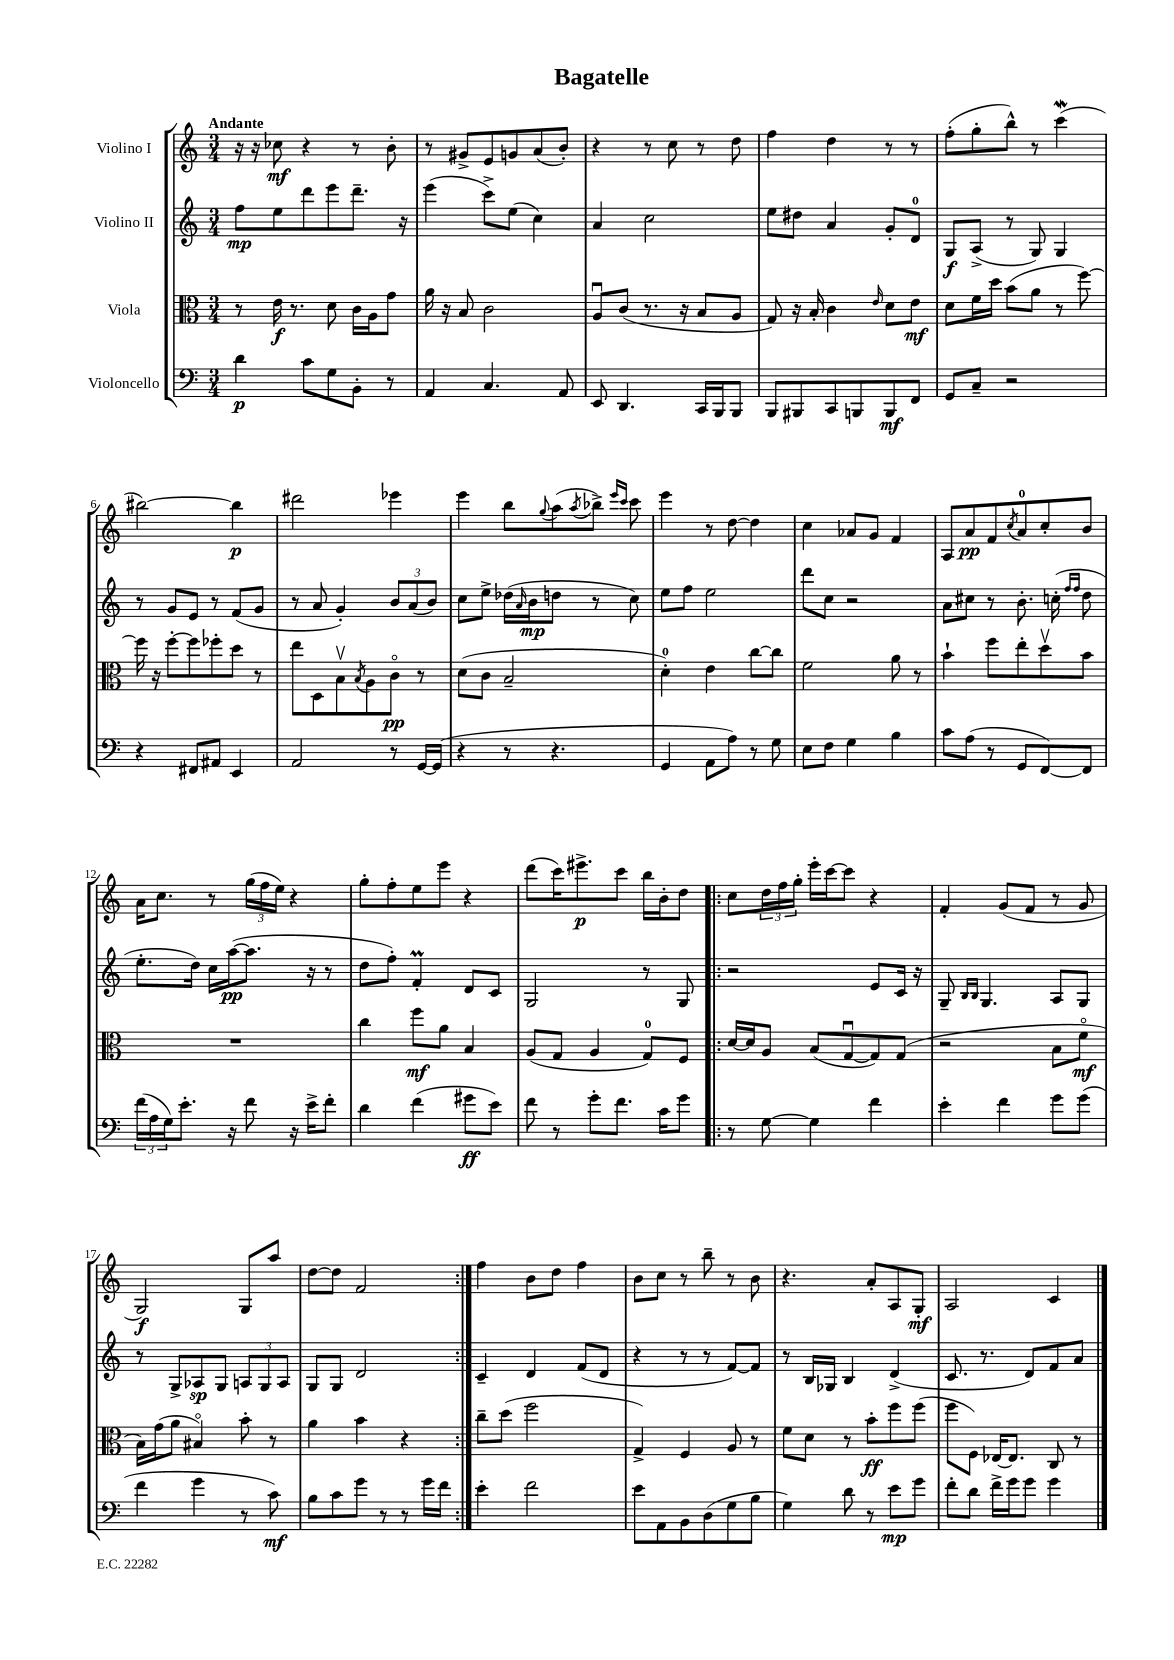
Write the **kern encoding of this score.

**kern	**dynam	**kern	**dynam	**kern	**dynam	**kern	**dynam
*part4	*part4	*part3	*part3	*part2	*part2	*part1	*part1
*staff4	*staff4	*staff3	*staff3	*staff2	*staff2	*staff1	*staff1
*I"Violoncello	*	*I"Viola	*	*I"Violino II	*	*I"Violino I	*
*clefF4	*	*clefC3	*	*clefG2	*	*clefG2	*
*k[]	*	*k[]	*	*k[]	*	*k[]	*
*M3/4	*	*M3/4	*	*M3/4	*	*M3/4	*
=1	=1	=1	=1	=1	=1	=1	=1
!	!	!	!	!	!	!LO:TX:a:B:t=Andante	!
4d\	p	8r	.	8ff\L	mp	16r	.
.	.	.	.	.	.	16r	.
.	.	16e\	f	8ee\	.	8cc-X\	mf
.	.	8.r	.	.	.	.	.
8c\L	.	.	.	8ddd\	.	4r	.
8G\	.	8d\	.	8eee\	.	.	.
8BB'\J	.	16c\LL	.	8.ddd~\J	.	8r	.
.	.	16A\J	.	.	.	.	.
8r	.	8g\J	.	.	.	8b'\	.
.	.	.	.	16r	.	.	.
=2	=2	=2	=2	=2	=2	=2	=2
4AA/	.	16a\	.	(4eee\	.	8r	.
.	.	16r	.	.	.	.	.
.	.	8B/	.	.	.	8g#X^/L	.
4.C/	.	2c\	.	8ccc^\L)	.	8e/	.
.	.	.	.	(8ee\J	.	8gn/	.
.	.	.	.	4cc\)	.	(8a/	.
8AA/	.	.	.	.	.	8b'/J)	.
=3	=3	=3	=3	=3	=3	=3	=3
8EE/	.	8Au/L	.	4a/	.	4r	.
4.DD/	.	(8c/J	.	.	.	.	.
.	.	8.r	.	2cc\	.	8r	.
.	.	.	.	.	.	8cc\	.
.	.	16r	.	.	.	.	.
16CC/LL	.	8B/L	.	.	.	8r	.
16BBB/J	.	.	.	.	.	.	.
8BBB/J	.	8A/J	.	.	.	8dd\	.
=4	=4	=4	=4	=4	=4	=4	=4
8BBB/L	.	8G/)	.	8ee\L	.	4ff\	.
8BBB#X/	.	16r	.	8dd#X\J	.	.	.
.	.	16B'/	.	.	.	.	.
8CC/	.	4c\	.	4a/	.	4dd\	.
8BBBn/	.	.	.	.	.	.	.
.	.	16qqe/	.	.	.	.	.
8BBB/	mf	8d\L	.	8g'/L	.	8r	.
8FF/J	.	8e\J	mf	8d/J	.	8r	.
=5	=5	=5	=5	=5	=5	=5	=5
8GG/L	.	8d\L	.	8G/L	f	(8ff'\L	.
8C~/J	.	16f\L	.	(8A^/J	.	8gg'\	.
.	.	16dd\JJ	.	.	.	.	.
2r	.	(8b\L	.	8r	.	8bb^^\J)	.
.	.	8a\J	.	8G/)	.	8r	.
.	.	8r	.	4G/	.	(4cccw\	.
.	.	[8ff\)	.	.	.	.	.
!!LO:LB:g=z
=6	=6	=6	=6	=6	=6	=6	=6
4r	.	16ff\]	.	8r	.	[2bb#X\)	.
.	.	16r	.	.	.	.	.
.	.	[8ff'\L	.	8g/L	.	.	.
8FF#X/L	.	8ff\]	.	8e/J	.	.	.
8AA#X/J	.	8ff-X'\	.	8r	.	.	.
4EE/	.	8dd\J	.	(8f/L	.	4bb#\]	p
.	.	8r	.	8g/J	.	.	.
=7	=7	=7	=7	=7	=7	=7	=7
2AA/	.	8ee\L	.	8r	.	2ddd#X\	.
.	.	8D\	.	8a/	.	.	.
.	.	8Bv\	.	4g'/)	.	.	.
.	.	8qB/	.	.	.	.	.
.	.	8A\	.	.	.	.	.
8r	.	8c\J	pp	12b/L	.	4eee-X\	.
.	.	.	.	(12a/	.	.	.
[16GG/LL	.	8r	.	.	.	.	.
.	.	.	.	12b/J)	.	.	.
(16GG/JJ]	.	.	.	.	.	.	.
=8	=8	=8	=8	=8	=8	=8	=8
4r	.	(8d\L	.	8cc\L	.	4eee\	.
.	.	8c\J	.	8ee^\J	.	.	.
8r	.	2B~/	.	(16dd-X\LL	.	8bb\L	.
.	.	.	.	16qqa/	.	.	.
.	.	.	.	16b\J	mp	.	.
.	.	.	.	.	.	8qqgg/	.
4.r	.	.	.	8ddn\J	.	(8aa\	.
.	.	.	.	.	.	8qaa/	.
.	.	.	.	8r	.	8bb-X^\J)	.
.	.	.	.	.	.	16qqeee/LL	.
.	.	.	.	.	.	16qqccc/JJ	.
.	.	.	.	8cc\)	.	8ccc\	.
=9	=9	=9	=9	=9	=9	=9	=9
4GG/	.	4d'\)	.	8ee\L	.	4eee\	.
.	.	.	.	8ff\J	.	.	.
8AA\L	.	4e\	.	2ee\	.	8r	.
8A\J)	.	.	.	.	.	[8dd\	.
8r	.	[8cc\L	.	.	.	4dd\]	.
8G\	.	8cc\J]	.	.	.	.	.
=10	=10	=10	=10	=10	=10	=10	=10
8E\L	.	2f\	.	8ddd\L	.	4cc\	.
8F\J	.	.	.	8cc\J	.	.	.
4G\	.	.	.	2r	.	8a-X/L	.
.	.	.	.	.	.	8g/J	.
4B\	.	8a\	.	.	.	4f/	.
.	.	8r	.	.	.	.	.
=11	=11	=11	=11	=11	=11	=11	=11
8c\L	.	4b`\	.	8a\L	.	8A/L	.
(8A\J	.	.	.	8cc#X\J	.	8a/	pp
8r	.	8ff\L	.	8r	.	8f/	.
.	.	.	.	.	.	8qcc/	.
8GG/L	.	8ee'\	.	8.b'\	.	8a/	.
[8FF/)	.	8ddv\	.	.	.	8cc'/	.
.	.	.	.	(16ccn'\	.	.	.
.	.	.	.	16qqff/LL	.	.	.
.	.	.	.	16qqff/JJ	.	.	.
8FF/J]	.	8b\J	.	8dd\	.	8b/J	.
!!LO:LB:g=z
=12	=12	=12	=12	=12	=12	=12	=12
(24f\LL	.	2.r	.	8.ee'\L	.	16a\KL	.
24A\	.	.	.	.	.	.	.
.	.	.	.	.	.	8.cc\J	.
24G\J)	.	.	.	.	.	.	.
8.e'\J	.	.	.	.	.	.	.
.	.	.	.	16dd\Jk)	.	.	.
.	.	.	.	16cc\LL	.	8r	.
16r	.	.	.	([16aa\J	pp	.	.
8f\	.	.	.	8.aa\J]	.	(24gg\LL	.
.	.	.	.	.	.	24ff\	.
.	.	.	.	.	.	24ee\JJ)	.
16r	.	.	.	.	.	4r	.
16e^\KL	.	.	.	16r	.	.	.
8f'\J	.	.	.	8r	.	.	.
=13	=13	=13	=13	=13	=13	=13	=13
4d\	.	4cc\	.	8dd\L	.	8gg'\L	.
.	.	.	.	8ff'\J)	.	8ff'\	.
(4f\	.	8ff\L	mf	4fM'/	.	8ee\	.
.	.	8a\J	.	.	.	8eee\J	.
8g#X\L	ff	4B/	.	8d/L	.	4r	.
8e\J)	.	.	.	8c/J	.	.	.
=14	=14	=14	=14	=14	=14	=14	=14
8f\	.	(8A/L	.	2G/	.	(8ddd\L	.
8r	.	8G/J	.	.	.	16ccc\K)	.
.	.	.	.	.	.	8.eee#X^\	p
8g'\L	.	4A/	.	.	.	.	.
8.f\J	.	.	.	.	.	8ccc\J	.
.	.	8G/L)	.	8r	.	16bb\LL	.
16c\KL	.	.	.	.	.	16b'\J	.
8g\J	.	8F/J	.	8G/	.	8dd\J	.
=15!|:	=15!|:	=15!|:	=15!|:	=15!|:	=15!|:	=15!|:	=15!|:
8r	.	[16d/LL	.	2r	.	8cc\L	.
.	.	16d/J]	.	.	.	.	.
[8G\	.	8A/J	.	.	.	24dd\L	.
.	.	.	.	.	.	24ff\	.
.	.	.	.	.	.	24gg'\JJ	.
4G\]	.	(8B/L	.	.	.	16eee'\LL	.
.	.	.	.	.	.	[16ccc\J	.
.	.	[8Gu/	.	.	.	8ccc\J]	.
4f\	.	8G/])	.	8e/L	.	4r	.
.	.	(8G/J	.	16c/Jk	.	.	.
.	.	.	.	16r	.	.	.
=16	=16	=16	=16	=16	=16	=16	=16
4e'\	.	2r	.	8G~/	.	4f'/	.
.	.	.	.	16qqB/LL	.	.	.
.	.	.	.	16qqB/JJ	.	.	.
.	.	.	.	4.G/	.	.	.
4f\	.	.	.	.	.	(8g/L	.
.	.	.	.	.	.	8f/J	.
8g\L	.	8B\L	.	8A/L	.	8r	.
(8g\J	.	8f\J	mf	8G/J	.	8g/	.
!!LO:LB:g=z
=17	=17	=17	=17	=17	=17	=17	=17
4f\	.	16B\LL)	.	8r	.	2G/)	f
.	.	(16g\J	.	.	.	.	.
.	.	8a\J	.	8G^/L	.	.	.
4g\	.	4B#X/)	.	8A-X/	sp	.	.
.	.	.	.	8G/J	.	.	.
8r	.	8b'\	.	12An/L	.	8G/L	.
.	.	.	.	12G/	.	.	.
8c\)	mf	8r	.	.	.	8aa/J	.
.	.	.	.	12A/J	.	.	.
=18	=18	=18	=18	=18	=18	=18	=18
8B\L	.	4a\	.	8G/L	.	[8dd\L	.
8c\	.	.	.	8G/J	.	8dd\J]	.
8g\J	.	4b\	.	2d/	.	2f/	.
8r	.	.	.	.	.	.	.
8r	.	4r	.	.	.	.	.
16g\LL	.	.	.	.	.	.	.
16f\JJ	.	.	.	.	.	.	.
=19:|!	=19:|!	=19:|!	=19:|!	=19:|!	=19:|!	=19:|!	=19:|!
4e'\	.	8cc~\L	.	4c~/	.	4ff\	.
.	.	(8dd\J	.	.	.	.	.
2f\	.	2ff\	.	4d/	.	8b\L	.
.	.	.	.	.	.	8dd\J	.
.	.	.	.	(8f/L	.	4ff\	.
.	.	.	.	8d/J	.	.	.
=20	=20	=20	=20	=20	=20	=20	=20
8e\L	.	4G^/)	.	4r	.	8b\L	.
8AA\	.	.	.	.	.	8cc\J	.
8BB\	.	4F/	.	8r	.	8r	.
(8D\	.	.	.	8r	.	8bb~\	.
8G\	.	8A/	.	[8f/L)	.	8r	.
8B\J	.	8r	.	8f/J]	.	8b\	.
=21	=21	=21	=21	=21	=21	=21	=21
4G\)	.	8f\L	.	8r	.	4.r	.
.	.	8d\J	.	16B/LL	.	.	.
.	.	.	.	16G-X/JJ	.	.	.
8d\	.	8r	.	4B/	.	.	.
8r	.	8b'\L	ff	.	.	8a'/L	.
8e\L	mp	8ff\	.	(4d^/	.	8A/	.
8g\J	.	(8ff\J	.	.	.	8G'/J	mf
=22	=22	=22	=22	=22	=22	=22	=22
8f'\L	.	8ff\L	.	8.c/	.	2A/	.
8d\J	.	8F\J)	.	.	.	.	.
.	.	.	.	8.r	.	.	.
16f^\LL	.	[16E-X/KL	.	.	.	.	.
16g\J	.	8.E-/J]	.	.	.	.	.
8g\J	.	.	.	8d/L)	.	.	.
4g\	.	8C/	.	8f/	.	4c/	.
.	.	8r	.	8a/J	.	.	.
==	==	==	==	==	==	==	==
*-	*-	*-	*-	*-	*-	*-	*-
